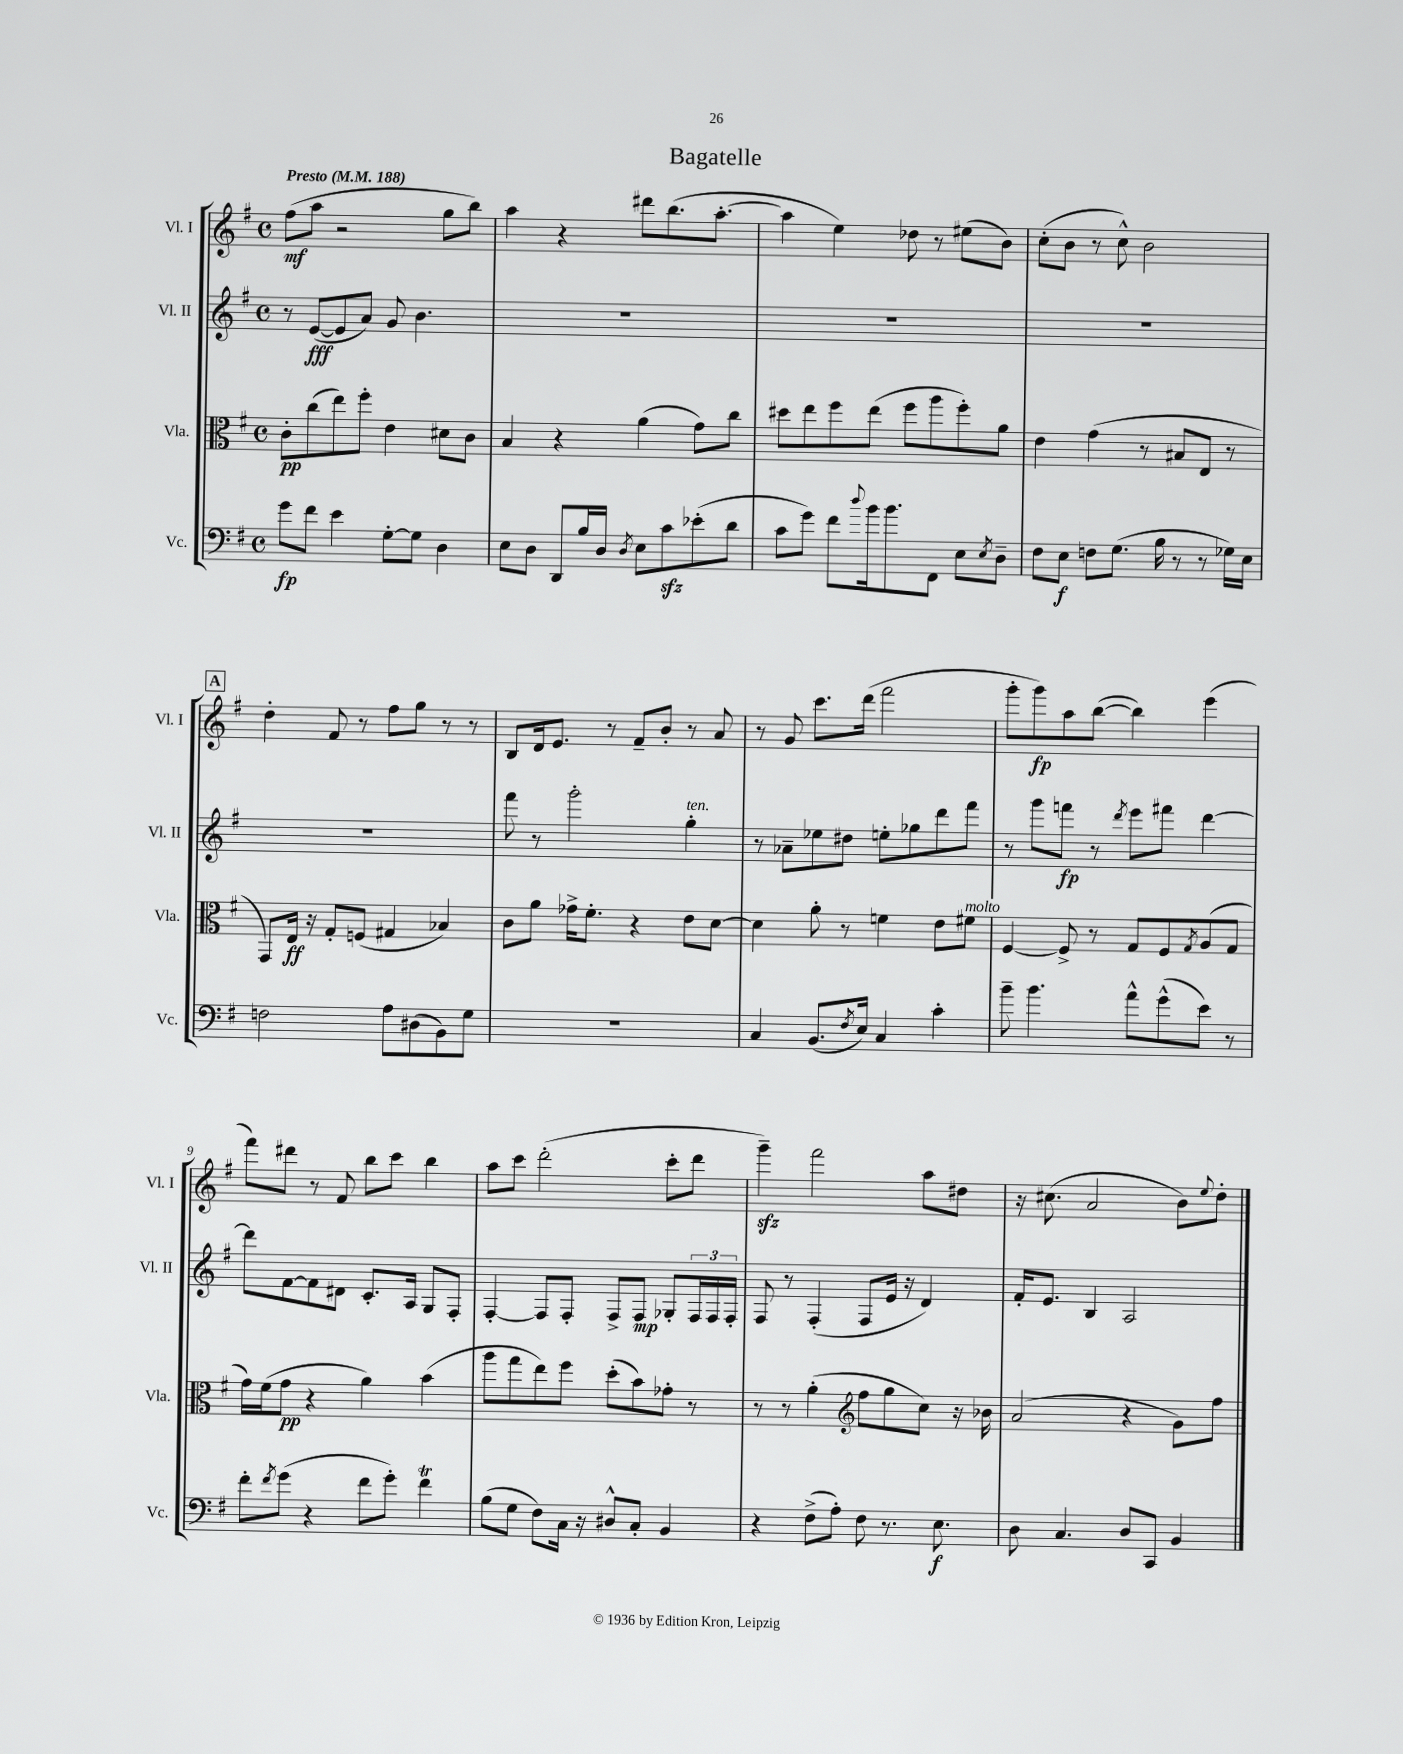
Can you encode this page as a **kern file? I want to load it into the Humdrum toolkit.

**kern	**kern	**kern	**kern
*staff4	*staff3	*staff2	*staff1
*clefF4	*clefC3	*clefG2	*clefG2
*k[f#]	*k[f#]	*k[f#]	*k[f#]
*M4/4	*M4/4	*M4/4	*M4/4
*met(c)	*met(c)	*met(c)	*met(c)
*MM188	*MM188	*MM188	*MM188
8g	8c'	8r	(8ff#
8f#	(8cc	([8e	8aa
4e	8ee)	8e]	2r
.	8ff#'	8a)	.
[8G'	4e	8g	.
8G]	.	4.b	.
4D	8d#	.	8gg
.	8c	.	8bb)
=	=	=	=
8E	4B	1r	4aa
8D	.	.	.
8DD	4r	.	4r
16B	.	.	.
16D	.	.	.
8qD	.	.	.
8E	(4a	.	8ddd#
8c	.	.	(8.bb
(8e-'	8g)	.	.
.	.	.	[8.aa'
8d	8cc	.	.
=	=	=	=
8c	8dd#	1r	4aa]
8g)	8ee	.	.
8f#	8ff#	.	4ee)
8qqdd	.	.	.
16b	(8ee	.	.
8.b	.	.	.
.	8ff#	.	8dd-
8FF#	8aa	.	8r
8E	8ff#')	.	(8ee#
8qE	.	.	.
8D~	8a	.	8b)
=	=	=	=
8F#	4e	1r	(8cc'
8E	.	.	8b
8F	(4g	.	8r
(8.G	.	.	8cc^^)
.	8r	.	2b
16B	.	.	.
8r	8B#	.	.
8r	8E	.	.
16G-)	8r	.	.
16E	.	.	.
=	=	=	=
2F	8GG)	1r	4dd'
.	16E	.	.
.	16r	.	.
.	8G'	.	8f#
.	(8F	.	8r
8A	4G#	.	8ff#
(8D#	.	.	8gg
8BB)	4B-)	.	8r
8G	.	.	8r
=	=	=	=
1r	8c	8fff#	8B
.	8a	8r	16d
.	.	.	8.e
.	16g-^	2ggg'	.
.	8.f#'	.	.
.	.	.	8r
.	4r	.	8f#~
.	.	.	8b'
.	8e	4gg'	8r
.	[8d	.	8a
=	=	=	=
4C	4d]	8r	8r
.	.	8a-~	8g
(8.BB	8a'	8ee-	8.ccc
.	8r	8dd#	.
8qF#	.	.	.
16E)	.	.	(16ddd
4C	4f	8ee'	2fff#
.	.	8gg-	.
4c'	8e	8ddd	.
.	8f#	8fff#	.
=	=	=	=
8b~	[4F#	8r	8ggg'
4.b	.	8ggg	8ggg)
.	8F#^]	8fff	8aa
.	8r	8r	([8bb
.	.	8qddd	.
8a^^	8G	8eee	4bb])
(8g^^	8F#	8fff#	.
.	8qG	.	.
8e)	(8A	[4ddd	(4eee
8r	8G	.	.
=	=	=	=
8f#'	16g)	8ddd]	8fff#)
.	(16f#	.	.
8qf#	.	.	.
(8g	8g	[8f#	8ddd#
4r	4r	8f#]	8r
.	.	8d#	8f#
8f#	4a)	8.c'	8bb
8g')	.	.	8ccc
.	.	16A	.
4f#	(4b	8G	4bb
.	.	8F#'	.
=	=	=	=
(8B	8aa	[4F#'	8aa
8G	8gg	.	8ccc
8F#)	8ee)	8F#]	(2ddd'
16C	8ff#	8F#'	.
16r	.	.	.
8D#^^	(8dd'	8F#^	.
8C'	8b)	8F#	.
4BB	8g-'	8G-'	8ccc'
.	8r	24F#	8ddd
.	.	24F#	.
.	.	24F#'	.
=	=	=	=
4r	8r	8F#	4ggg~)
.	8r	8r	.
(8F#^	(4a'	(4F#'	2fff#
8A')	.	.	.
*	*clefG2	*	*
8F#	8ff#	8F#	.
8.r	8gg	16e	.
.	.	16r	.
.	8cc)	4d)	8aa
8.E	.	.	.
.	16r	.	8dd#
.	16b-	.	.
=	=	=	=
8D	(2a	16f#'	16r
.	.	8.e	(8.cc#
4.C	.	.	.
.	.	4B	2a
8D	4r	2A	.
8CC	.	.	.
4BB	8g)	.	8b)
.	.	.	8qqee
.	8ff#	.	8dd'
==	==	==	==
*-	*-	*-	*-
